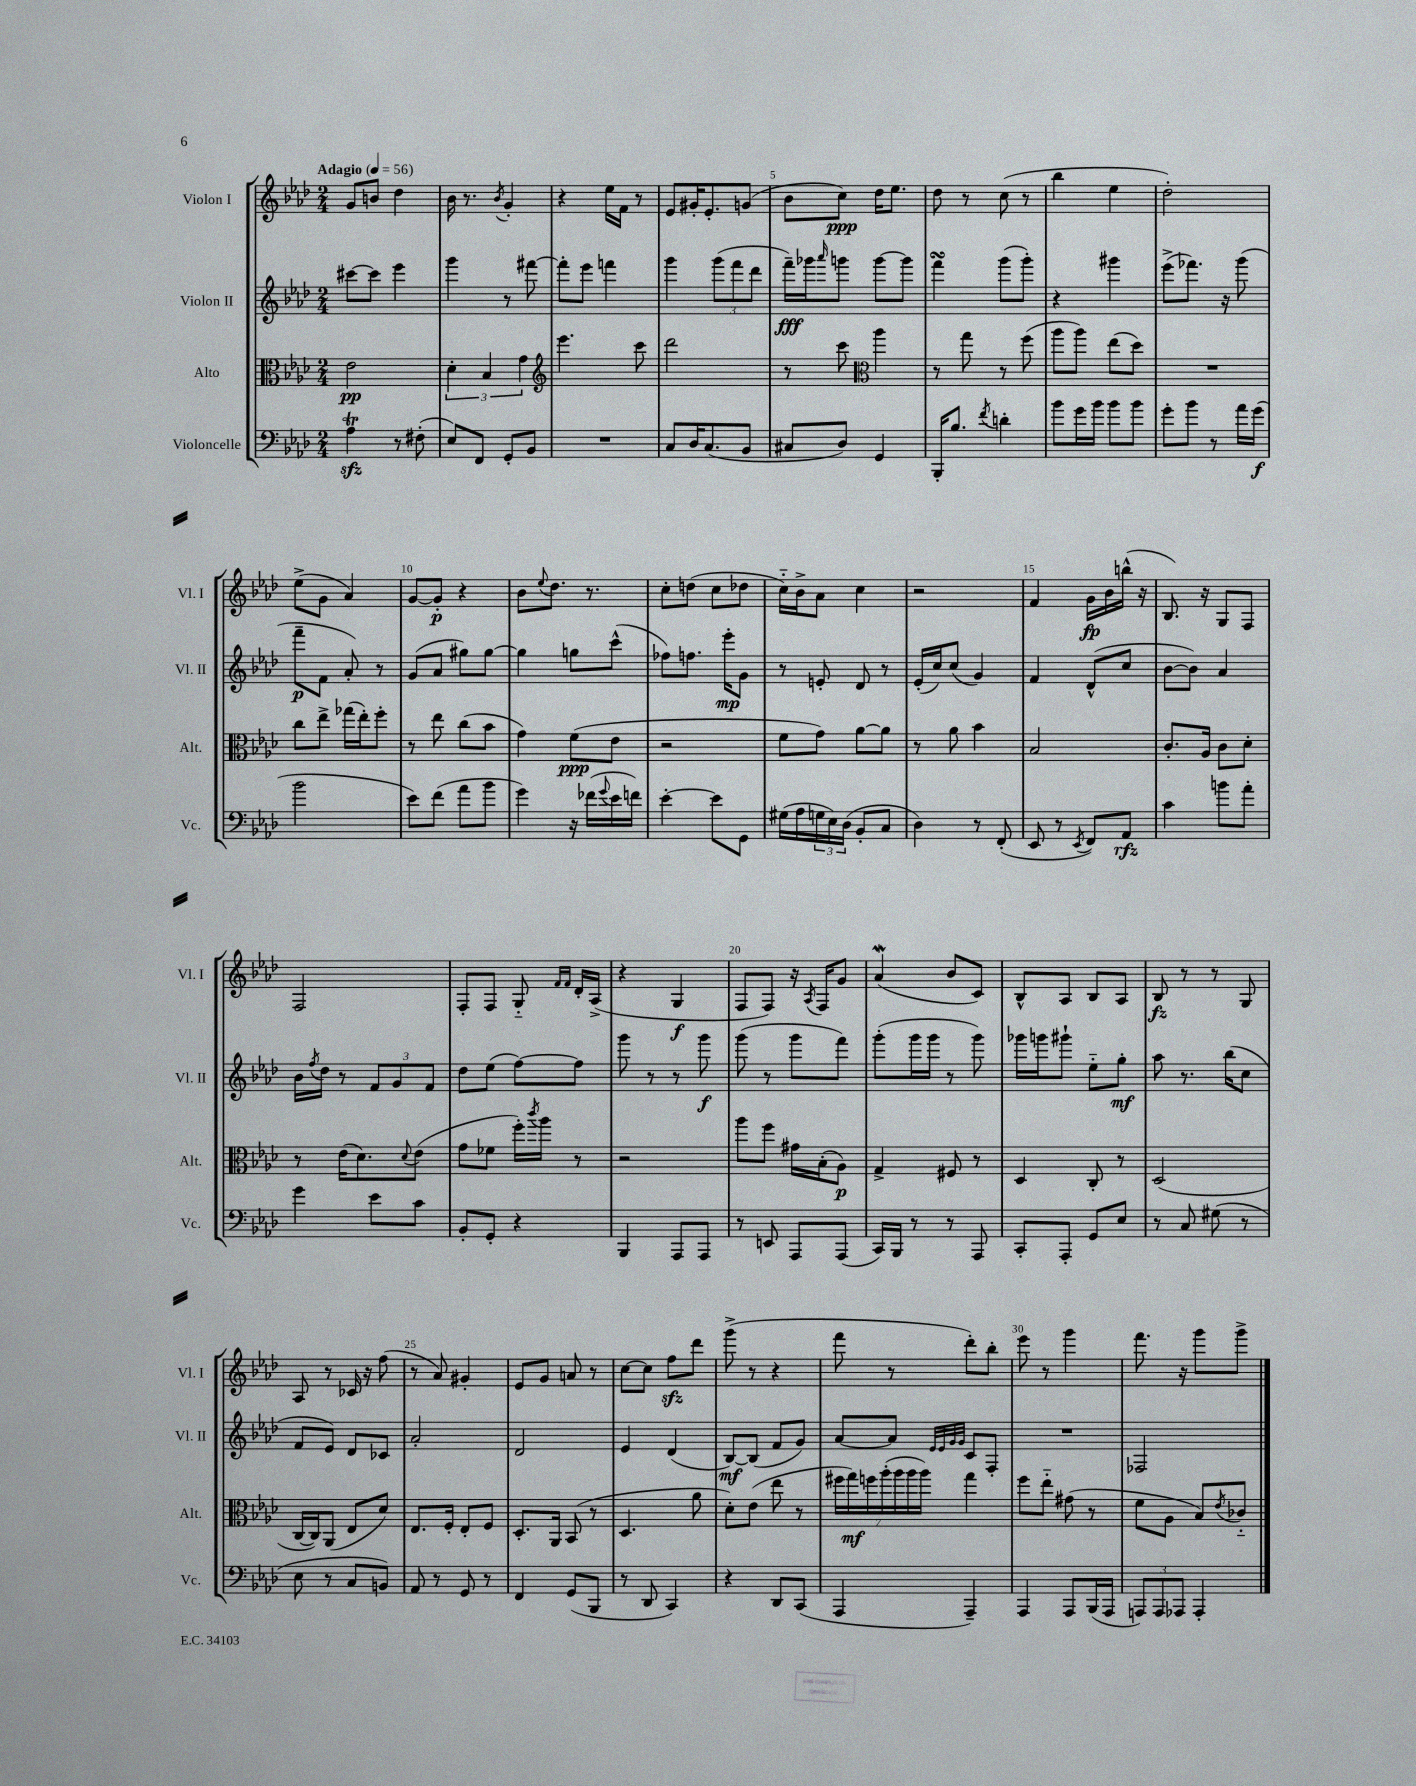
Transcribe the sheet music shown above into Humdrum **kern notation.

**kern	**dynam	**kern	**dynam	**kern	**dynam	**kern	**dynam
*part4	*part4	*part3	*part3	*part2	*part2	*part1	*part1
*staff4	*staff4	*staff3	*staff3	*staff2	*staff2	*staff1	*staff1
*I"Violoncelle	*	*I"Alto	*	*I"Violon II	*	*I"Violon I	*
*I'Vc.	*	*I'Alt.	*	*I'Vl. II	*	*I'Vl. I	*
*clefF4	*	*clefC3	*	*clefG2	*	*clefG2	*
*k[b-e-a-d-]	*	*k[b-e-a-d-]	*	*k[b-e-a-d-]	*	*k[b-e-a-d-]	*
*M2/4	*	*M2/4	*	*M2/4	*	*M2/4	*
*MM56	*	*MM56	*	*MM56	*	*MM56	*
=1	=1	=1	=1	=1	=1	=1	=1
!	!	!	!	!	!	!LO:TX:a:B:t=Adagio	!
4A-zzT\	.	2e-\	pp	[8ccc#X\L	.	8g/L	.
.	.	.	.	8ccc#\J]	.	8bn/J	.
8r	.	.	.	4eee-\	.	4dd-\	.
(8F#X'\	.	.	.	.	.	.	.
=2	=2	=2	=2	=2	=2	=2	=2
8E-/L)	.	6d-'\	.	4ggg\	.	16b-\	.
.	.	.	.	.	.	8.r	.
8FF/J	.	.	.	.	.	.	.
.	.	6B-/	.	.	.	.	.
.	.	.	.	.	.	8qb-/	.
8GG'/L	.	.	.	8r	.	4g'/	.
.	.	6g\	.	.	.	.	.
8BB-/J	.	.	.	[8fff#X\	.	.	.
=3	=3	=3	=3	=3	=3	=3	=3
*	*	*clefG2	*	*	*	*	*
2r	.	4.eee-\	.	8fff#'\L]	.	4r	.
.	.	.	.	8eee-\J	.	.	.
.	.	.	.	4fffn\	.	16ee-\LL	.
.	.	.	.	.	.	16f\JJ	.
.	.	8ccc\	.	.	.	8r	.
=4	=4	=4	=4	=4	=4	=4	=4
8C/L	.	2ddd-\	.	4ggg\	.	8e-/L	.
16D-/K	.	.	.	.	.	16g#X'/K	.
(8.C/	.	.	.	.	.	8.e-'/	.
.	.	.	.	(12ggg\L	.	.	.
.	.	.	.	12fff\	.	.	.
8BB-/J	.	.	.	.	.	(8gn/J	.
.	.	.	.	12ddd-\J	.	.	.
=5	=5	=5	=5	=5	=5	=5	=5
8C#X/L	.	8r	.	16fff~\LL)	fff	8b-\L	.
.	.	.	.	16ggg-X\J	.	.	.
.	.	.	.	16qqaaa-/	.	.	.
8D-/J)	.	8ccc\	.	8gggn\J	.	8cc\J)	ppp
*	*	*clefC3	*	*	*	*	*
4GG/	.	4aa-\	.	[8ggg\L	.	16dd-\KL	.
.	.	.	.	.	.	8.ee-\J	.
.	.	.	.	8ggg\J]	.	.	.
=6	=6	=6	=6	=6	=6	=6	=6
16BBB-'/KL	.	8r	.	4fffsSSS\	.	8dd-\	.
8.B-/J	.	.	.	.	.	.	.
.	.	8gg\	.	.	.	8r	.
8qf/	.	.	.	.	.	.	.
4dn'\	.	8r	.	(8ggg\L	.	(8cc\	.
.	.	(8ff\	.	8ggg'\J)	.	8r	.
=7	=7	=7	=7	=7	=7	=7	=7
8b-\L	.	8aa-\L	.	4r	.	4bb-\	.
16g\L	.	8aa-\J)	.	.	.	.	.
16b-\JJ	.	.	.	.	.	.	.
8b-\L	.	(8ee-\L	.	4ggg#X\	.	4ee-\	.
8b-\J	.	8dd-\J)	.	.	.	.	.
=8	=8	=8	=8	=8	=8	=8	=8
8g'\L	.	2r	.	(8eee-^\L	.	2dd-'\)	.
8b-\J	.	.	.	8.fff-X\J)	.	.	.
8r	.	.	.	.	.	.	.
.	.	.	.	16r	.	.	.
16a-\LL	.	.	.	(8ggg\	.	.	.
(16g\JJ	f	.	.	.	.	.	.
!!LO:LB:g=z
=9	=9	=9	=9	=9	=9	=9	=9
2b-\	.	8cc\L	.	8fff~\L	p	(8ee-^\L	.
.	.	8ee-^\J	.	8f\J	.	8g\J	.
.	.	(16gg-X\LL	.	8a-'/)	.	4a-/)	.
.	.	16ee-'\J)	.	.	.	.	.
.	.	8ff'\J	.	8r	.	.	.
=10	=10	=10	=10	=10	=10	=10	=10
8e-\L)	.	8r	.	(8g/L	.	[8g/L	.
(8f\J	.	8ee-\	.	8a-/J	.	8g'/J]	p
8a-\L	.	(8cc\L	.	8gg#X\L)	.	4r	.
8b-\J	.	8b-\J	.	[8gg#\J	.	.	.
=11	=11	=11	=11	=11	=11	=11	=11
4g\)	.	4g\)	.	4gg#\]	.	8b-\L	.
.	.	.	.	.	.	8qqee-/	.
.	.	.	.	.	.	8.dd-\J	.
16r	.	(8f\L	ppp	8ggn\L	.	.	.
(16f-X\LL	.	.	.	.	.	8.r	.
8qqg/	.	.	.	.	.	.	.
16e-\	.	8e-\J	.	(8ccc^^\J	.	.	.
16fn\JJ)	.	.	.	.	.	.	.
=12	=12	=12	=12	=12	=12	=12	=12
[4e-'\	.	2r	.	8ff-X\L)	.	8cc'\L	.
.	.	.	.	8.ffn\J	.	(8ddn\J	.
8e-\L]	.	.	.	.	.	8cc\L	.
.	.	.	.	16eee-'\KL	mp	.	.
8GG\J	.	.	.	8g\J	.	8dd-X\J	.
=13	=13	=13	=13	=13	=13	=13	=13
(16G#X\LL	.	8f\L	.	8r	.	16cc\LL)	.
16A-\	.	.	.	.	.	16b-^\J	.
24Gn\	.	8g\J)	.	8en'/	.	8a-\J	.
24E-\)	.	.	.	.	.	.	.
(24D-\JJ	.	.	.	.	.	.	.
8BB-'/L	.	[8a-\L	.	8d-/	.	4cc\	.
8C/J	.	8a-\J]	.	8r	.	.	.
=14	=14	=14	=14	=14	=14	=14	=14
4D-\)	.	8r	.	(16e-'/LL	.	2r	.
.	.	.	.	16cc/J)	.	.	.
.	.	8a-\	.	(8cc/J	.	.	.
8r	.	4b-\	.	4g/)	.	.	.
(8FF'/	.	.	.	.	.	.	.
=15	=15	=15	=15	=15	=15	=15	=15
8EE-/	.	2B-/	.	4f/	.	4f/	.
8r	.	.	.	.	.	.	.
8qEE-/	.	.	.	.	.	.	.
8FF/L)	.	.	.	(8d-^^/L	.	16g\LL	fp
.	.	.	.	.	.	16b-\	.
8AA-/J	rfz	.	.	8cc/J	.	(16bbn^^\JJ	.
.	.	.	.	.	.	16r	.
=16	=16	=16	=16	=16	=16	=16	=16
4c\	.	8.c'/L	.	[8b-\L	.	8.B-/)	.
.	.	.	.	8b-\J])	.	.	.
.	.	16A-/Jk	.	.	.	16r	.
8bn\L	.	8c\L	.	4a-/	.	8G/L	.
8a-'\J	.	8d-'\J	.	.	.	8F/J	.
!!LO:LB:g=z
=17	=17	=17	=17	=17	=17	=17	=17
4g\	.	8r	.	16b-\LL	.	2F/	.
.	.	.	.	8qff/	.	.	.
.	.	.	.	16dd-\JJ	.	.	.
.	.	(16e-\KL	.	8r	.	.	.
.	.	8.d-\)	.	.	.	.	.
8e-\L	.	.	.	12f/L	.	.	.
.	.	.	.	12g/	.	.	.
.	.	8qqd-/	.	.	.	.	.
8c\J	.	(8e-\J	.	.	.	.	.
.	.	.	.	12f/J	.	.	.
=18	=18	=18	=18	=18	=18	=18	=18
8BB-'/L	.	8g\L	.	8dd-\L	.	8F'/L	.
8GG'/J	.	8f-X\J	.	(8ee-\J	.	8F/J	.
4r	.	16ff'\LL)	.	[8ff\L)	.	8G/	.
.	.	8qccc/	.	.	.	.	.
.	.	16aa-\JJ	.	.	.	.	.
.	.	.	.	.	.	16qqf/LL	.
.	.	.	.	.	.	16qqf/JJ	.
.	.	8r	.	8ff\J]	.	16d-'/LL	.
.	.	.	.	.	.	(16A-^/JJ	.
=19	=19	=19	=19	=19	=19	=19	=19
4BBB-/	.	2r	.	8ggg\	.	4r	.
.	.	.	.	8r	.	.	.
8AAA-/L	.	.	.	8r	.	4G/	f
8AAA-/J	.	.	.	8ggg\	f	.	.
=20	=20	=20	=20	=20	=20	=20	=20
8r	.	8aa-\L	.	(8ggg\	.	8F/L	.
8EEn/	.	8ff\J	.	8r	.	8F/J)	.
8AAA-/L	.	16g#X\LL	.	8ggg\L	.	16r	.
.	.	.	.	.	.	8qA-/	.
.	.	(16B-'\J	.	.	.	16F/KL	.
(8AAA-/J	.	8A-\J)	p	8fff\J)	.	8g/J	.
=21	=21	=21	=21	=21	=21	=21	=21
16CC/LL)	.	4G^/	.	(8ggg'\L	.	(4a-w/	.
16BBB-/JJ	.	.	.	.	.	.	.
8r	.	.	.	16ggg\L	.	.	.
.	.	.	.	16ggg\JJ	.	.	.
8r	.	8F#X/	.	8r	.	8b-/L	.
8AAA-/	.	8r	.	8ggg\)	.	8c/J)	.
=22	=22	=22	=22	=22	=22	=22	=22
8CC'/L	.	4D-/	.	16ggg-X\LL	.	8B-^^/L	.
.	.	.	.	16gggn\J	.	.	.
8AAA-'/J	.	.	.	8ggg#X`\J	.	8A-/J	.
8GG/L	.	8C'/	.	8ee-\L	.	8B-/L	.
8E-/J	.	8r	.	8gg'\J	mf	8A-/J	.
=23	=23	=23	=23	=23	=23	=23	=23
8r	.	(2D-/	.	8aa-\	.	8B-/	fz
8C/	.	.	.	8.r	.	8r	.
(8G#X\	.	.	.	.	.	8r	.
.	.	.	.	(16bb-\KL	.	.	.
8r	.	.	.	8cc\J	.	8G/	.
!!LO:LB:g=z
=24	=24	=24	=24	=24	=24	=24	=24
8E-\	.	[16C/LL	.	8f/L	.	8A-/	.
.	.	16C/J])	.	.	.	.	.
8r	.	(8AA-/J	.	8e-/J)	.	8r	.
8C/L	.	8E-/L	.	8d-/L	.	16c-X/	.
.	.	.	.	.	.	16r	.
8BBn/J)	.	8d-/J)	.	8c-X/J	.	(8ff\	.
=25	=25	=25	=25	=25	=25	=25	=25
8AA-/	.	8.E-/L	.	2a-'/	.	8r	.
8r	.	.	.	.	.	8a-/)	.
.	.	16F'/Jk	.	.	.	.	.
8GG/	.	8E-'/L	.	.	.	4g#X'/	.
8r	.	8F/J	.	.	.	.	.
=26	=26	=26	=26	=26	=26	=26	=26
4FF/	.	8.D-'/L	.	2d-/	.	8e-/L	.
.	.	.	.	.	.	8g/J	.
.	.	16AA-/Jk	.	.	.	.	.
(8GG/L	.	(8BB-/	.	.	.	8an/	.
8BBB-/J	.	8r	.	.	.	8r	.
=27	=27	=27	=27	=27	=27	=27	=27
8r	.	4.D-/	.	4e-/	.	[8cc\L	.
8DD-/	.	.	.	.	.	8cc\J]	.
4CC/)	.	.	.	(4d-/	.	8ffzz\L	.
.	.	8a-\	.	.	.	8ddd-\J	.
=28	=28	=28	=28	=28	=28	=28	=28
4r	.	8d-'\L)	.	[8B-/L)	mf	(8ggg^\	.
.	.	(8e-\J	.	(8B-/J]	.	8r	.
8DD-/L	.	8ee-\	.	8f/L	.	4r	.
(8CC/J	.	8r	.	8g/J)	.	.	.
=29	=29	=29	=29	=29	=29	=29	=29
4AAA-/	.	28ff#X\LL	.	[8a-/L	.	8fff\	.
.	.	28gg\)	mf	.	.	.	.
.	.	28ffn\	.	.	.	.	.
.	.	(28aa-'\	.	.	.	.	.
.	.	.	.	8a-/J]	.	8r	.
.	.	28aa-\	.	.	.	.	.
.	.	28aa-\	.	.	.	.	.
.	.	28aa-\JJ)	.	.	.	.	.
.	.	.	.	32qqe-/LLL	.	.	.
.	.	.	.	32qqe-/	.	.	.
.	.	.	.	32qqg/	.	.	.
.	.	.	.	32qqg/JJJ	.	.	.
4AAA-~/)	.	4gg\	.	8c/L	.	8ddd-'\L)	.
.	.	.	.	8F'/J	.	8bb-'\J	.
=30	=30	=30	=30	=30	=30	=30	=30
4AAA-/	.	8ff\L	.	2r	.	8eee-\	.
.	.	8ee-\J	.	.	.	8r	.
8AAA-/L	.	(8g#X\	.	.	.	4ggg\	.
(16BBB-/L	.	8r	.	.	.	.	.
16AAA-/JJ	.	.	.	.	.	.	.
=31	=31	=31	=31	=31	=31	=31	=31
12AAAn/L)	.	8f\L	.	2F-X/	.	8.fff\	.
12AAA/	.	.	.	.	.	.	.
.	.	8A-\J	.	.	.	.	.
12AAA-X/J	.	.	.	.	.	.	.
.	.	.	.	.	.	16r	.
4AAA-'/	.	8B-/L)	.	.	.	8ggg\L	.
.	.	8qe-/	.	.	.	.	.
.	.	8c-X/J	.	.	.	8ggg^\J	.
==	==	==	==	==	==	==	==
*-	*-	*-	*-	*-	*-	*-	*-
